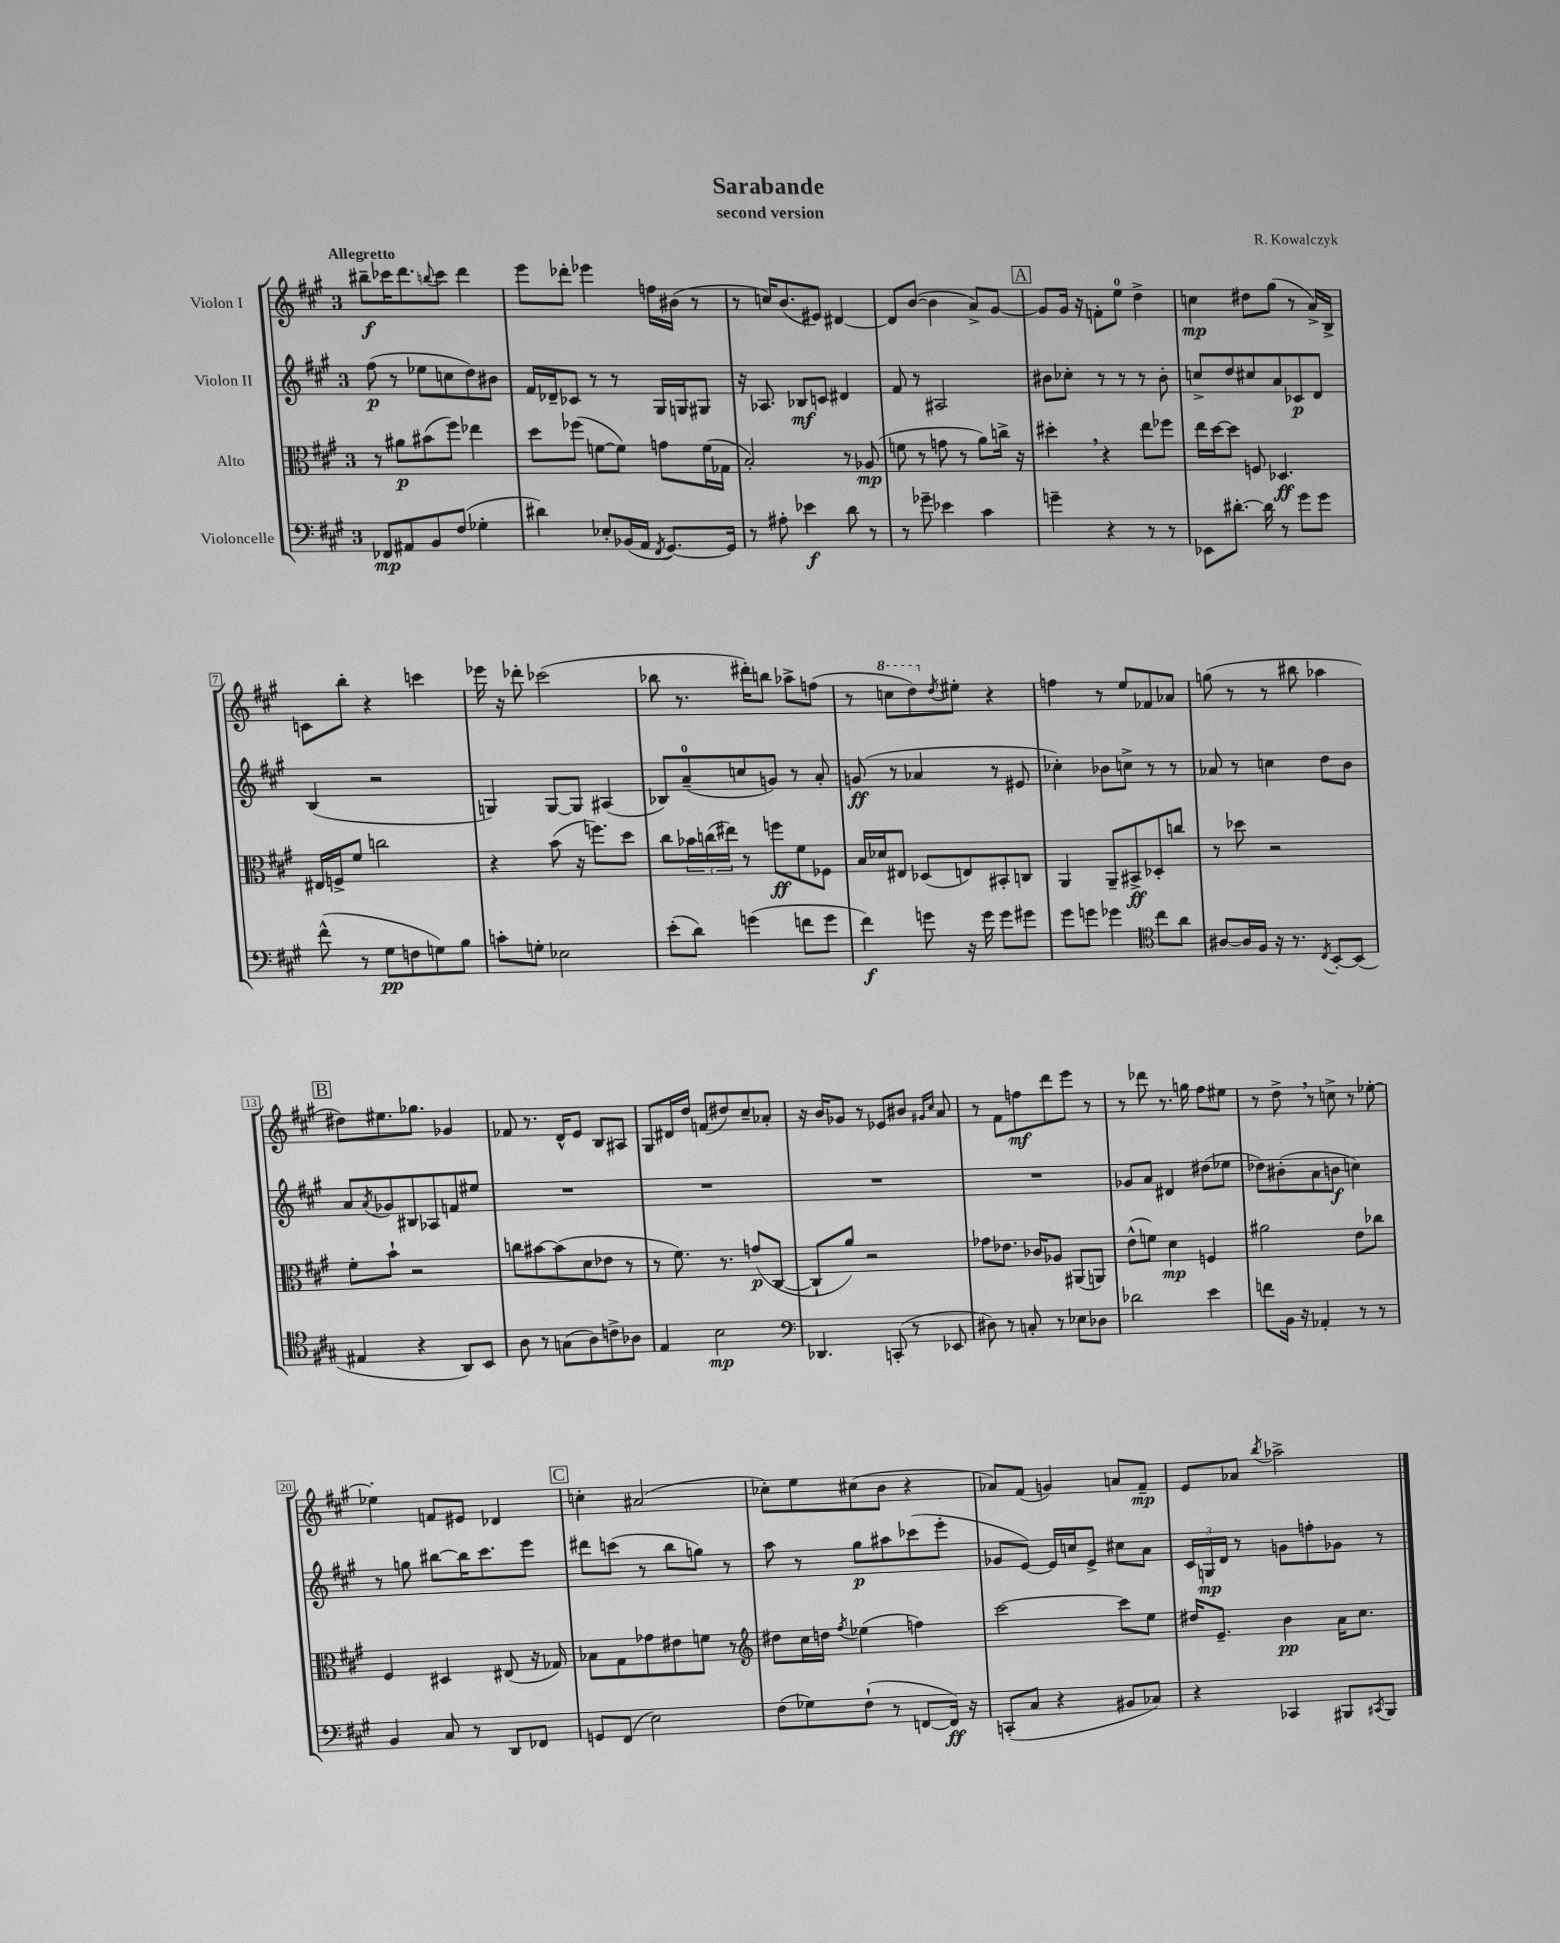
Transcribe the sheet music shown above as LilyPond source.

\header { title = "Sarabande" composer = "R. Kowalczyk" subtitle = "second version" }
<<
\new StaffGroup <<
\new Staff = "s0" \with { instrumentName = "Violon I" } {
    \clef treble \key a \major \once \override Staff.TimeSignature.style = #'single-digit \time 3/4 \tempo "Allegretto"
    bis''8--\f ces'''16 d'''8. \appoggiatura { b''8 } ces'''8 d'''4 |
    e'''8 des'''8-. ees'''4 f''16 bis'16( r8 |
    r8 c''16) b'8.( eis'8) dis'4~ |
    dis'8 b'8~( b'4 a'8->) gis'8~ |
    \mark \markup { \box "A" } gis'8 gis'16 r16 f'8-. e''8-0 d''4-> |
    c''4\mp dis''8 gis''8( r8 a'16->) b16-> |
    c'8 b''8-. r4 c'''4 |
    ees'''16 r16 des'''8-. ces'''2( |
    bes''8 r8. dis'''16-.) b''8 aes''8-> f''8( |
    r8 \ottava #1 c'''8 d'''8) \ottava #0 \acciaccatura { d''8 } eis''8-. r4 |
    f''4 r8 e''8 fes'8 aes'8 |
    g''8( r8 r8 bis''8 aes''4 |
    \mark \markup { \box "B" } dis''8) eis''8. ges''8. ges'4 |
    fes'8 r8. d'16-^ e'8 b8 ais8 |
    gis8 dis'16 d''16 f'8( dis''8) cis''8-- aes'8-. |
    r16 b'16 ges'8 r8 ees'8 bis'8 \grace { gis'16 cis''16 } a'8 |
    r8 fis'8 f''8\mf d'''8 e'''8 r8 |
    r8 des'''8 r8. g''16 fis''8 eis''8 |
    r8 d''8-> \breathe r8 c''8-> r8 ees''8~-. |
    ees''4-. f'8 eis'8 des'4 |
    \mark \markup { \box "C" } c''4-. ais'2( |
    ces''8-.) e''8 cis''8( b'8 r4 |
    aes'8) fis'8( g'4) a'8 fis'8--\mp |
    e'8 aes'8 \acciaccatura { b''8 } aes''2-> \bar "|." |
}
\new Staff = "s1" \with { instrumentName = "Violon II" } {
    \clef treble \key a \major \once \override Staff.TimeSignature.style = #'single-digit \time 3/4
    fis''8\p( r8 ees''8 c''8 d''8) bis'8 |
    fis'16 des'16-- ces'8 r8 r8 gis16 g16 gis8 |
    r16 aes8. bes8\mf c'8 dis'4 |
    fis'8 r8 ais2 |
    \mark \markup { \box "A" } bis'8 ces''8-. r8 r8 r8 bis'8-. |
    c''8-> d''8 cis''8 a'8 ces'8\p d'8 |
    b4( r2 |
    g4) g8~ g8 ais4( |
    bes8) a'8-0--( c''8 g'8) r8 a'8-. |
    g'8\ff( r8 aes'4 r8 eis'8 |
    ces''4-.) bes'8 c''8-> r8 r8 |
    aes'8 r8 c''4 d''8 b'8 |
    \mark \markup { \box "B" } a'8 \acciaccatura { a'8 } ges'8 bis8 aes8 f'8 eis''8 |
    R2. |
    R2. |
    R2. |
    R2. |
    ges'8 a'8 dis'4 dis''8( ees''8 |
    des''8) bis'8-.( a'8 b'8\f c''4) |
    r8 g''8 bis''8~ bis''16 cis'''8. e'''8 |
    \mark \markup { \box "C" } dis'''8 c'''8( r8 b''8 g''8) r8 |
    a''8 r8 gis''8\p ais''8 ces'''8( e'''8-. |
    ges'8 e'8~) e'16 c''16 e'8-> cis''8 a'8 |
    \tuplet 3/2 { cis'16 g16\mp d'16 } r8 g'8 f''8-. ges'8 r8 \bar "|." |
}
\new Staff = "s2" \with { instrumentName = "Alto" } {
    \clef alto \key a \major \once \override Staff.TimeSignature.style = #'single-digit \time 3/4
    r8 ais'8\p bis'8( fis''8) ees''4 |
    d''8 fes''8( f'8~ f'8) g'8 f'16( ges16 |
    b2-.) r8 aes8\mp( |
    f'8 r8 g'8 r8 a'8) c''16-> r16 |
    \mark \markup { \box "A" } dis''4-. \breathe r4 e''8 fes''8 |
    e''16 d''16~ d''8 f8 des4.\ff |
    eis16 f16-> fis'8 c''2 |
    r4 b'8( r16 f''8.) d''8 |
    cis''8 \tuplet 3/2 { bes'16 c''16( eis''16) } r8 f''8\ff fis'8 fes8 |
    b16 des'16 eis8 des8( e8) bis,8-. c8 |
    a,4 a,8-- bis,8->\ff des8-. c''8 |
    r8 des''8 r2 |
    \mark \markup { \box "B" } fis'8-. b'8-! r2 |
    c''8 bis'8~ bis'8( d'8 ees'8 r8 |
    r8 fis'8.) r8. g'8\p( cis8~ |
    cis8-! a'8) r2 |
    ges'8 ees'8. ces'16 aes8 ais,8( a,8) |
    e'8-^( f'8) d'4\mp f4 |
    ais'2 e'8 ces''8 |
    fis4 dis4 eis8( r16 ges16) |
    \mark \markup { \box "C" } bes8 gis8 ges'8 eis'8 f'8 r8 |
    \clef treble dis''8 cis''16 d''16 \acciaccatura { fis''8 } ees''4( f''4) |
    cis'''2~ cis'''8 e''8 |
    dis''16 e'8.-- b'4\pp a'16 cis''8. \bar "|." |
}
\new Staff = "s3" \with { instrumentName = "Violoncelle" } {
    \clef bass \key a \major \once \override Staff.TimeSignature.style = #'single-digit \time 3/4
    fes,8\mp ais,8 b,8 fis8( ges4-. |
    dis'4) ees8-. bes,16( a,16 \acciaccatura { fis,8 } gis,8.~) gis,16 |
    r8 ais8-. ees'4\f d'8 r8 |
    r8 ges'8-- ees'4 cis'4 |
    \mark \markup { \box "A" } g'4-- r4 r8 r8 |
    ees,8 dis'8.~-. dis'16 r8 gis'8 gis'8 |
    fis'8-^( r8 gis8\pp f8 g8) b8 |
    c'8-. g8-. ees2 |
    e'8-.( d'8) g'4( f'8 g'8 |
    fis'4\f) g'8 r16 g'16 g'8 gis'8 |
    gis'8 g'8 ges'4 \clef tenor cis''8 a'8 |
    ais8~ ais16 fis16 r16 r8. \acciaccatura { cis8 } b,8~-. b,8( |
    \mark \markup { \box "B" } eis4 r4 a,8) b,8 |
    a8 r8 g8( a8) c'8-> aes8 |
    e4 b2\mp |
    \clef bass des,4. c,8-.( r8 ees,8 |
    dis8) r8 c8-. r8 ees8 des8 |
    des'2 e'4 |
    f'8 b,16 r16 aes,4-. r8 r8 |
    b,4 cis8 r8 d,8 fes,8 |
    \mark \markup { \box "C" } g,8 fis,8( e2) |
    fis8( ges8) fis8-!( r8 f,8~ f,16\ff) r16 |
    c,8-.( cis8 r4 bis,8 ces8) |
    r4 ces,4 bis,,8 \acciaccatura { cis,8 } bis,,8 \bar "|." |
}
>>
>>
\layout { \context { \Score \override BarNumber.stencil = #(make-stencil-boxer 0.1 0.3 ly:text-interface::print) } }
